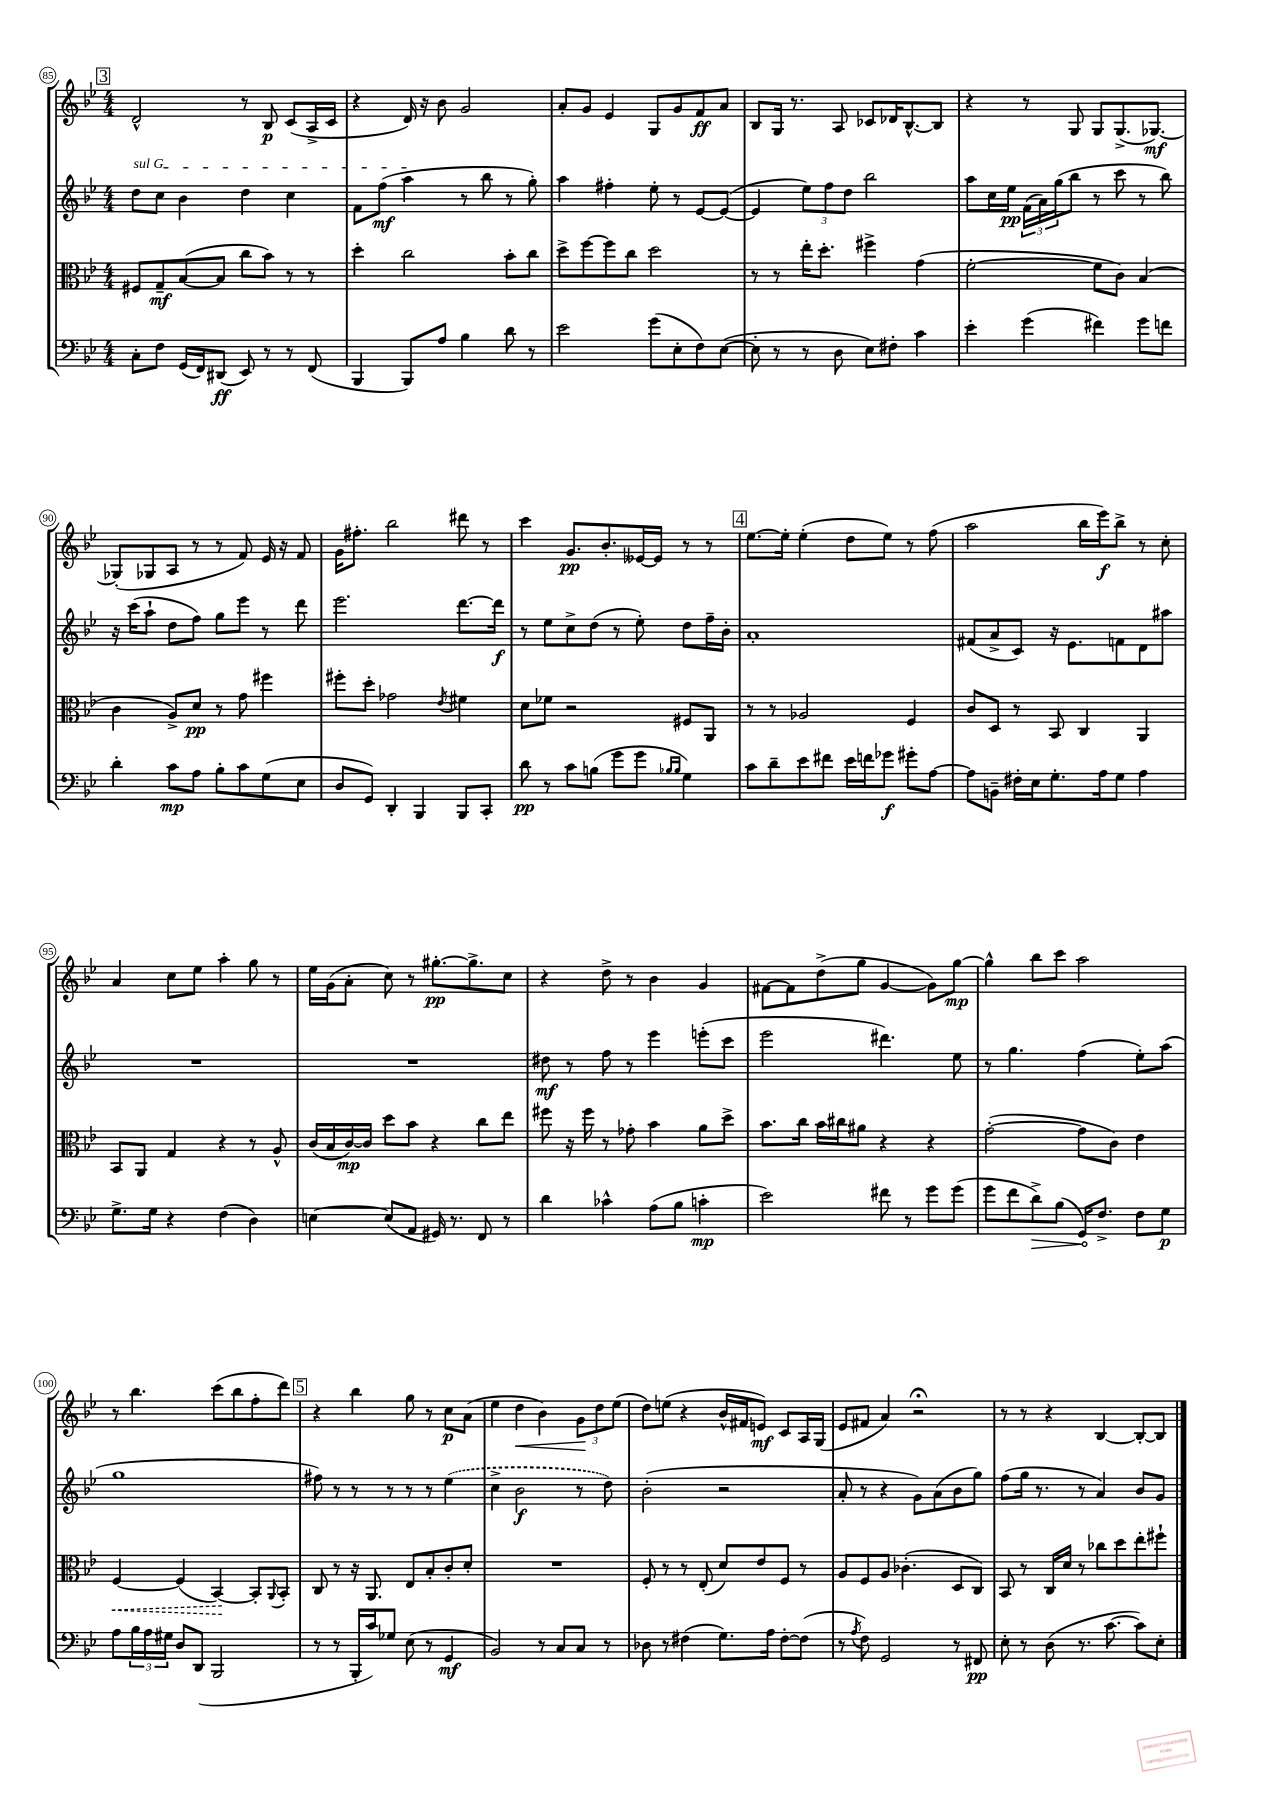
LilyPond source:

<<
\new StaffGroup <<
\new Staff = "s0" {
    \clef treble \key bes \major \numericTimeSignature \time 4/4
    \mark \markup { \box "3" } d'2-^ r8 bes8\p c'8( a16-> c'16 |
    r4 d'16) r16 bes'8 g'2 |
    a'8-. g'8 ees'4 g8 g'8 f'8\ff a'8 |
    bes8 g16 r8. a8 ces'8 des'16 bes8.~-^ bes8 |
    r4 r8 g8 g8 g8.->( ges8.~\mf) |
    ges8-.( ges8 a8 r8 r8 f'8) ees'16 r16 f'8 |
    g'16 fis''8.-. bes''2 dis'''8 r8 |
    c'''4 g'8.\pp bes'8.-. eeses'16~ eeses'16 r8 r8 |
    \mark \markup { \box "4" } ees''8.~ ees''16-. ees''4-.( d''8 ees''8) r8 f''8( |
    a''2 bes''16 ees'''16\f) bes''8-> r8 c''8-. |
    a'4 c''8 ees''8 a''4-. g''8 r8 |
    ees''16 g'16( a'8-. c''8) r8 gis''8.~-.\pp gis''8.-> c''8 |
    r4 d''8-> r8 bes'4 g'4 |
    fis'8~ fis'8 d''8->( g''8 g'4~ g'8) g''8~\mp |
    g''4-^ bes''8 c'''8 a''2 |
    r8 bes''4. c'''8( bes''8 f''8-. d'''8) |
    \mark \markup { \box "5" } r4 bes''4 g''8 r8 c''8\p a'8( |
    ees''4 d''4\< bes'4) \tuplet 3/2 { g'8\! d''8 ees''8( } |
    d''8) e''8( r4 bes'16-^ fis'16 e'8\mf) c'8 a16 g16( |
    ees'8 fis'8 a'4) r2\fermata |
    r8 r8 r4 bes4~ bes8~-. bes8 \bar "|." |
}
\new Staff = "s1" {
    \clef treble \key bes \major \numericTimeSignature \time 4/4
    \mark \markup { \box "3" } \once \override TextSpanner.bound-details.left.text = \markup { \italic "sul G" } d''8\startTextSpan c''8 bes'4 d''4 c''4 |
    f'8 f''8\mf( a''4\stopTextSpan r8 bes''8 r8 g''8-.) |
    a''4 fis''4-. ees''8-. r8 ees'8~ ees'8~( |
    ees'4 \tuplet 3/2 { ees''8) f''8 d''8 } bes''2 |
    a''8 c''16 ees''16\pp \tuplet 3/2 { f'16( a'16) g''16( } bes''8 r8 c'''8 r8 bes''8) |
    r16 c'''16( a''8-! d''8 f''8) g''8 ees'''8 r8 d'''8 |
    ees'''2. d'''8.~ d'''16\f |
    r8 ees''8 c''8-> d''8( r8 ees''8-.) d''8 f''16-- bes'16-. |
    \mark \markup { \box "4" } a'1-. |
    fis'8( a'8-> c'8) r16 ees'8. f'8 d'8 ais''8 |
    R1 |
    R1 |
    dis''8\mf r8 f''8 r8 ees'''4 e'''8-.( c'''8 |
    ees'''2 dis'''4.) ees''8 |
    r8 g''4. f''4( ees''8-.) a''8( |
    g''1 |
    \mark \markup { \box "5" } fis''8) r8 r8 r8 r8 r8 \once \slurDashed ees''4( |
    c''4-> bes'2\f r8 d''8) |
    bes'2-.( r2 |
    a'8-. r8 r4 g'8) a'8( bes'8 g''8) |
    f''8( g''16 r8. r8 a'4) bes'8 g'8 \bar "|." |
}
\new Staff = "s2" {
    \clef alto \key bes \major \numericTimeSignature \time 4/4
    \mark \markup { \box "3" } fis8 g8--\mf bes8~( bes8 c''8 bes'8) r8 r8 |
    d''4-. c''2 bes'8-. c''8 |
    d''8-> f''8~ f''8 c''8 d''2 |
    r8 r8 ees''16-. d''8.-. fis''4-> g'4( |
    f'2~-. f'8 c'8) bes4( |
    c'4 a8->) d'8\pp r8 g'8 fis''4 |
    fis''8-. d''8-. ges'2 \acciaccatura { ees'8 } fis'4 |
    d'8 fes'8 r2 fis8 a,8 |
    \mark \markup { \box "4" } r8 r8 aes2 f4 |
    c'8 d8 r8 bes,8 c4 a,4 |
    bes,8 a,8 g4 r4 r8 a8-^ |
    c'16( bes16 c'16~\mp) c'16 d''8 bes'8 r4 c''8 ees''8 |
    fis''8 r16 fis''16 r8 ges'8-. bes'4 a'8 d''8-> |
    bes'8. c''16 bes'16 cis''16 ais'8 r4 r4 |
    g'2~-.( g'8 c'8) ees'4 |
    \once \override Hairpin.style = #'dashed-line f4~\< f4( bes,4~\!) bes,8-. \appoggiatura { a,8 } bes,8-. |
    \mark \markup { \box "5" } c8 r8 r16 a,8. ees8 bes8-. c'8-. d'8-. |
    R1 |
    f8-. r8 r8 ees8-.( d'8) ees'8 f8 r8 |
    a8 f8 a8 ces'4.-.( d8 c8) |
    bes,8 r8 c16 d'16 r8 ces''8 d''8 ees''8-. fis''8-! \bar "|." |
}
\new Staff = "s3" {
    \clef bass \key bes \major \numericTimeSignature \time 4/4
    \mark \markup { \box "3" } c8-. f8 g,16( f,16) dis,8\ff( ees,8) r8 r8 f,8( |
    bes,,4 bes,,8) a8 bes4 d'8 r8 |
    ees'2 g'8( ees8-. f8) ees8~( |
    ees8-. r8 r8 d8 ees8) fis8-. c'4 |
    ees'4-. g'4( fis'4) g'8 f'8 |
    d'4-. c'8\mp a8 bes8-. c'8 g8( ees8 |
    d8 g,8) d,4-. bes,,4 bes,,8 c,8-. |
    d'8\pp r8 c'8 b8( g'8 g'8 \grace { bes16 bes16 } g4) |
    \mark \markup { \box "4" } c'8 d'8-- ees'8 fis'8 ees'16 f'16 ges'8\f gis'8-. a8~ |
    a8 b,8-- fis16-. ees16 g8.-. a16 g8 a4 |
    g8.-> g16 r4 f4( d4) |
    e4~ e8( a,8 gis,16) r8. f,8 r8 |
    d'4 ces'4-^ a8( bes8 c'4-.\mp |
    ees'2) fis'8 r8 g'8 g'8( |
    g'8 f'8 \once \override Hairpin.circled-tip = ##t d'8->\>) bes8( g,16\!) f8.-> f8 g8\p |
    a8 \tuplet 3/2 { bes16 a16 gis16 } d8 d,8( bes,,2 |
    \mark \markup { \box "5" } r8 r8 bes,,16-. c'16) ges8 ees8( r8 g,4\mf |
    bes,2) r8 c8 c8 r8 |
    des8 r8 fis4( g8.) a16 fis8~-. fis8( |
    r8 \acciaccatura { a8 } f8) g,2 r8 fis,8\pp |
    ees8-. r8 d8( r8. c'8.~ c'8) ees8-. \bar "|." |
}
>>
>>
\layout { \context { \Score currentBarNumber = #85 \override BarNumber.stencil = #(make-stencil-circler 0.1 0.3 ly:text-interface::print) } }
